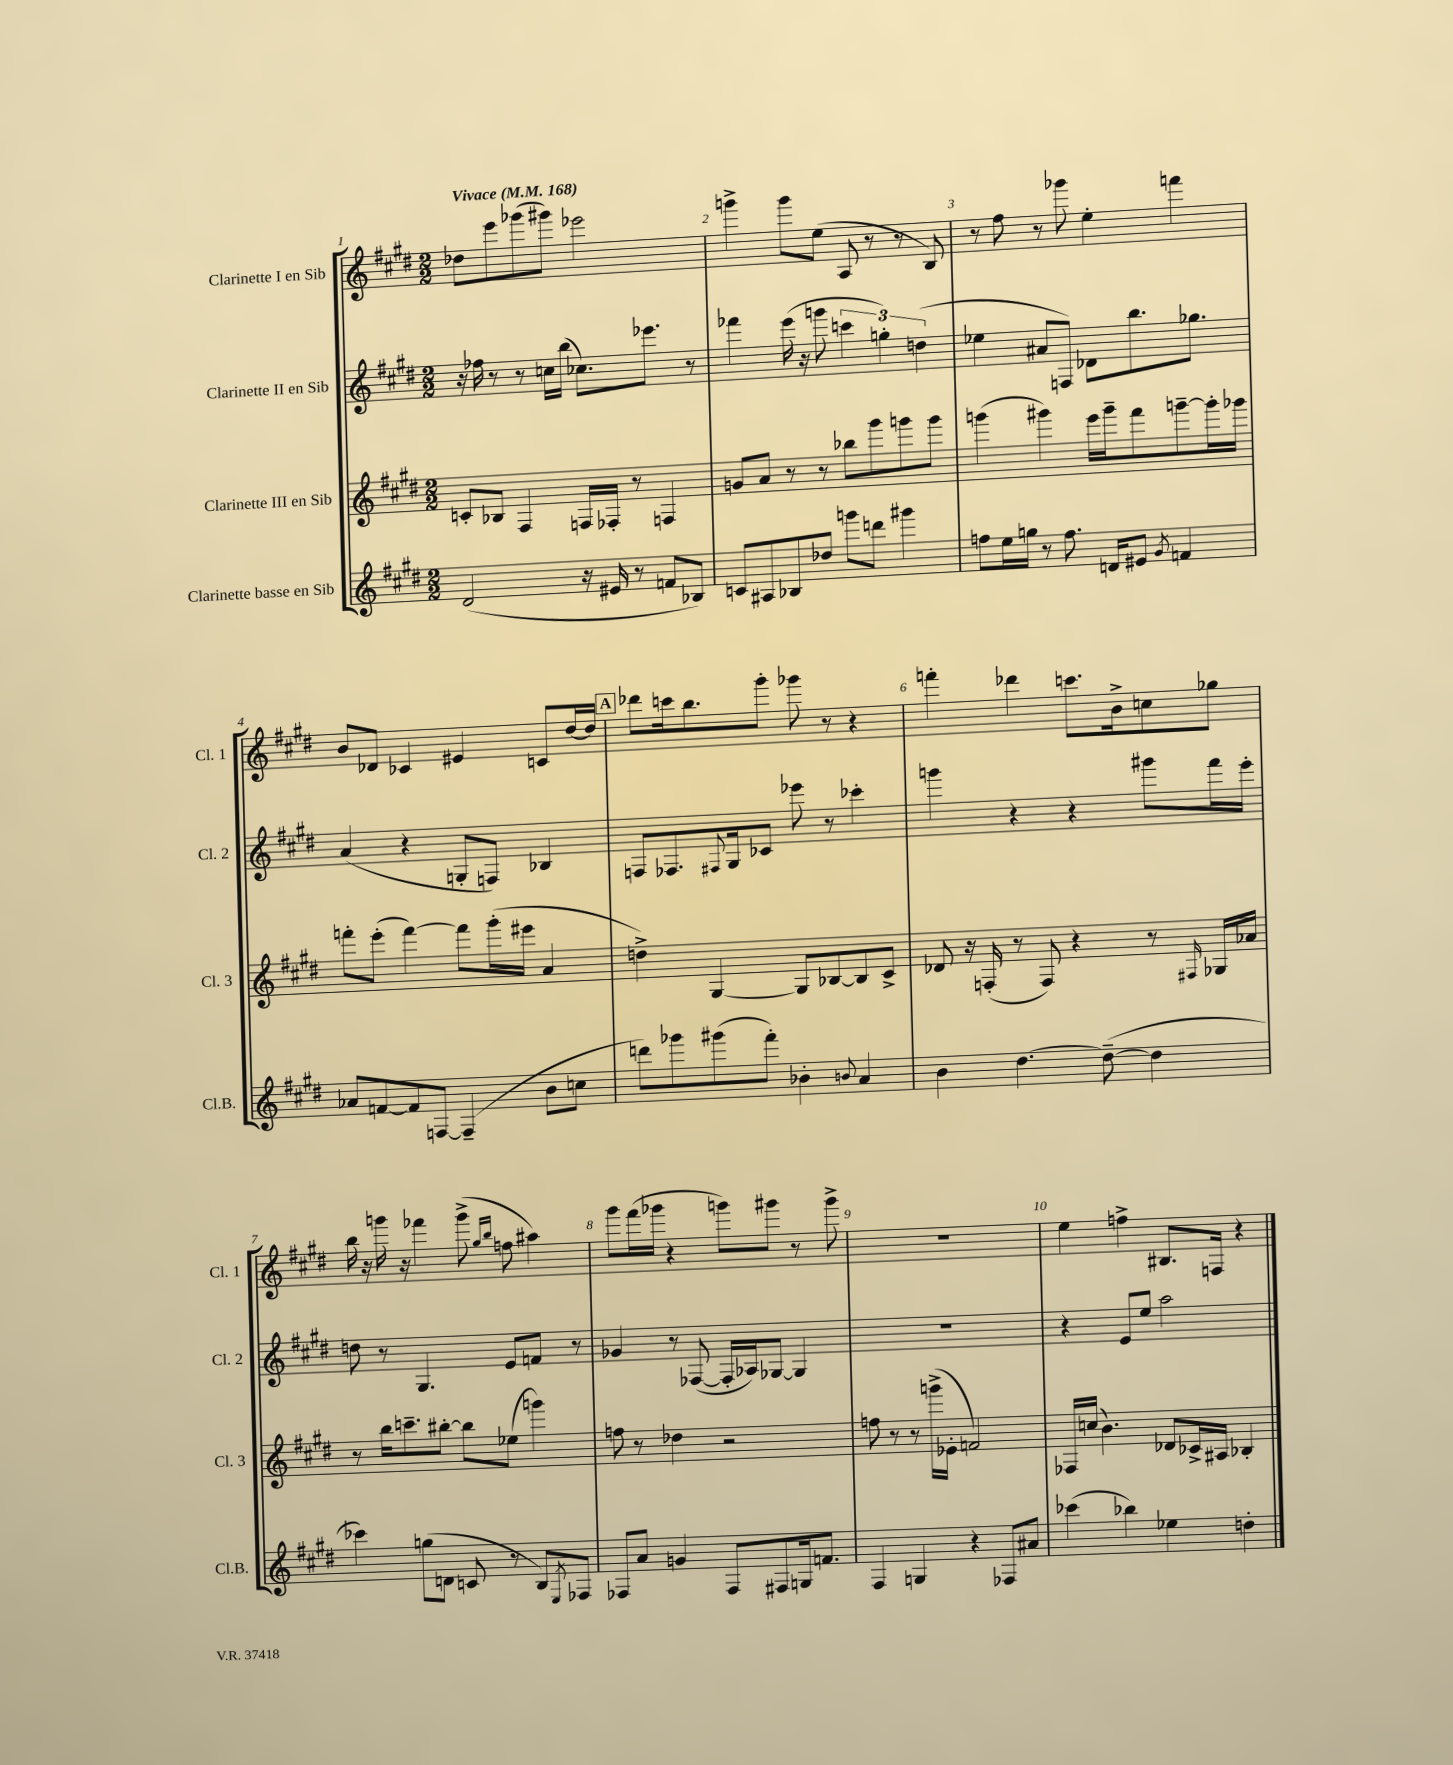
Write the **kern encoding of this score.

**kern	**kern	**kern	**kern
*staff4	*staff3	*staff2	*staff1
*clefG2	*clefG2	*clefG2	*clefG2
*k[f#c#g#d#]	*k[f#c#g#d#]	*k[f#c#g#d#]	*k[f#c#g#d#]
*M2/2	*M2/2	*M2/2	*M2/2
*MM168	*MM168	*MM168	*MM168
(2d#	8c'	16r	8dd-
.	.	16ff-	.
.	8B-	8r	8eee
.	4F#	8r	(8ggg-
.	.	16cc	8ggg#)
.	.	(16bb	.
16r	16F	8.cc-)	2eee-
16e#	16F-'	.	.
8r	8r	.	.
.	.	8.eee-	.
8f	4F	.	.
8B-)	.	8r	.
=	=	=	=
8c	8g	4fff-	4ggg^
8A#	8a	.	.
8B-	8r	(16eee	8ggg
.	.	16r	.
8dd-	8r	8ggg	(8ee
8ggg	8bb-	6ccc	8A
8ddd	8ggg#	.	8r
.	.	6gg')	.
4ggg#	8ggg	.	8r
.	.	(6dd	.
.	8ggg	.	8B)
=	=	=	=
8ff	(4ggg	4ee-	8r
16ee	.	.	8ff#
16gg	.	.	.
8r	4ggg#)	8a#	8r
8.ff	.	8F)	8ggg-
.	16eee	8d-	4ee'
16d	16ggg#~	.	.
8e#	8fff#	8.bb	.
8qg#	.	.	.
4f	[8ggg~	.	4fff
.	.	8.gg-	.
.	16ggg']	.	.
.	16ggg-	.	.
=	=	=	=
8a-	8fff'	(4a	8b
[8f	(8eee'	.	8d-
8f]	[4fff)	4r	4c-
[8F	.	.	.
(4F~]	8fff]	8G'	4e#
.	(16ggg#'	8F)	.
.	16eee#	.	.
8b	4a	4B-	8c
8cc	.	.	[16dd#
.	.	.	16dd#]
=	=	=	=
8ddd)	4dd^)	8F	8ddd-
8ggg-	.	8.F-	16ccc
.	.	.	8.bb
(8ggg#	[4G#	.	.
.	.	8qqF#	.
.	.	16G#	.
8fff#')	.	8c-	8ggg#'
4b-'	8G#]	8eee-	8ggg-
.	[8B-	8r	8r
8qqb	.	.	.
4a	8B-]	4ccc-'	4r
.	8c#^	.	.
=	=	=	=
4b	8d-	4ggg	4fff'
.	16r	.	.
.	(16F'	.	.
[4.dd#	8r	4r	4ddd-
.	8F)	.	.
.	4r	4r	8.ccc
(8dd#~_	.	.	.
.	.	.	16b^
4dd#]	8r	8ggg#	8cc
.	16qqF#	.	.
.	16G-	16fff#	8gg-
.	16a-	16eee'	.
=	=	=	=
4ccc-)	8r	8dd	16bb
.	.	.	16r
.	16bb	8r	16ggg
.	8.ccc~	.	16r
(8gg	.	4.G#	4fff-
8d	[8bb#'	.	.
8c	8bb#]	.	(8ggg^
.	.	.	16qqgg#
.	.	.	16qqbb
8r	(8ee-	8e	8ff
8B)	4ggg)	8f	4aa#)
8qE	.	.	.
8F-	.	8r	.
=	=	=	=
8F-	8ff	4g-	8ggg#
8a	8r	.	(16fff#
.	.	.	16ggg-
4g	4dd-	8r	4r
.	.	([8F-	.
8F-	2r	16F-']	8ggg)
.	.	16A-)	.
8F#	.	[8G-	8ggg#
16G	.	4G-]	8r
8.f	.	.	.
.	.	.	8ggg#^
=	=	=	=
4F#	8ff	1r	1r
.	8r	.	.
4G	8r	.	.
.	(16ggg^	.	.
.	16e-'	.	.
4r	2f)	.	.
8F-	.	.	.
8a#	.	.	.
=	=	=	=
(4ccc-	16F-	4r	4ee
.	(16cc	.	.
.	4.b)	.	.
4bb-)	.	8e	4ff^
.	.	8ee	.
4ee-	8d-	2aa	8.B#
.	16c-^	.	.
.	16A#	.	16F
4dd'	4B-'	.	4r
==	==	==	==
*-	*-	*-	*-
